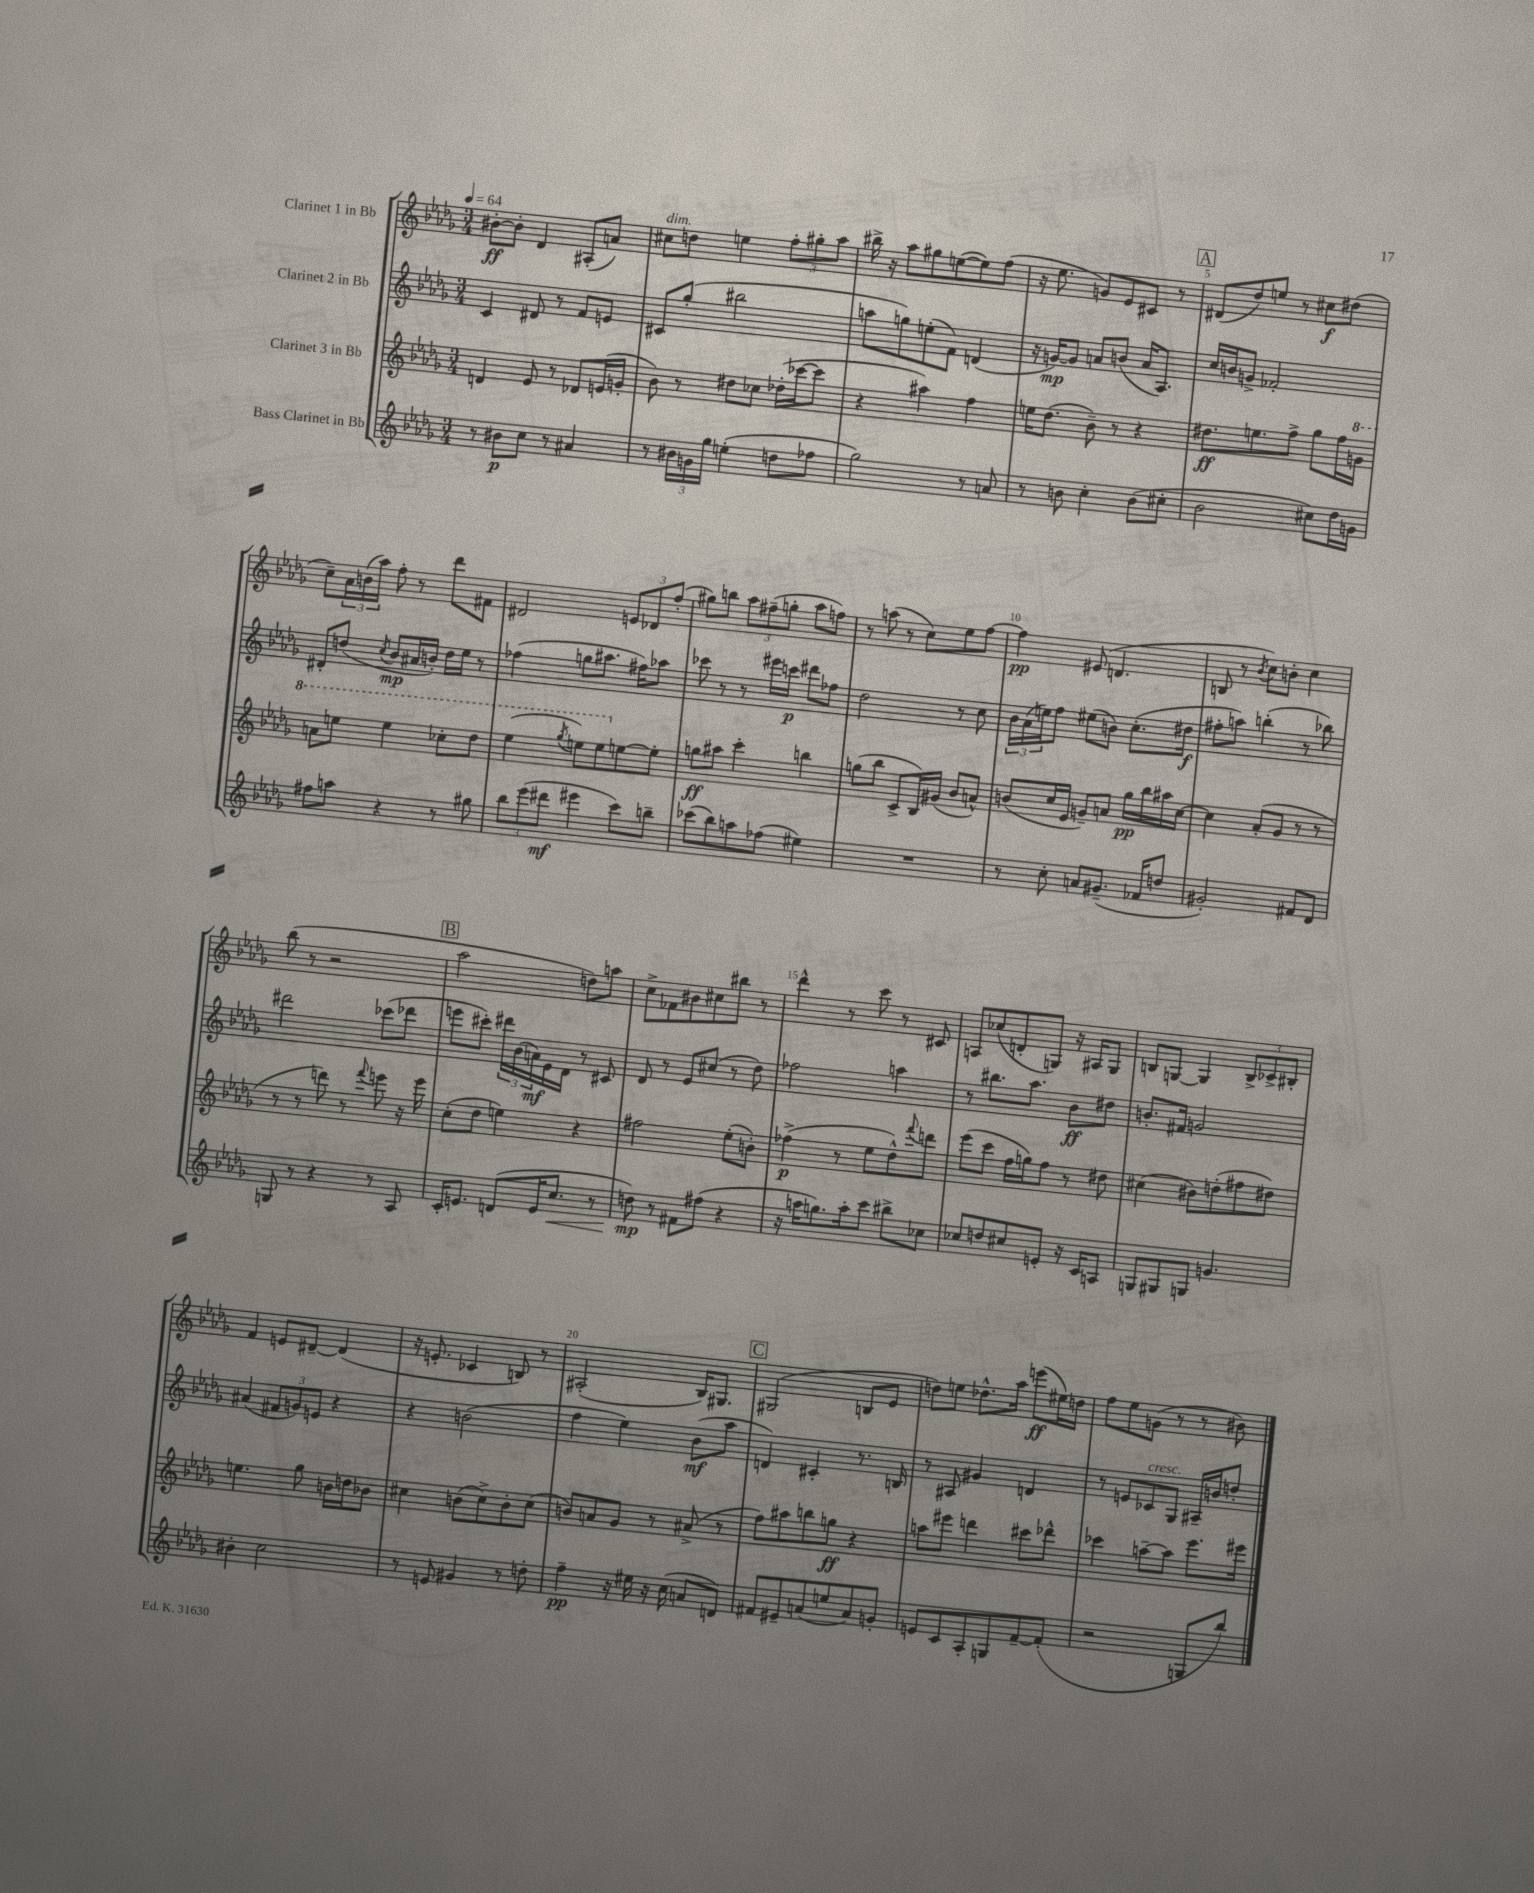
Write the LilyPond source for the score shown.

<<
\new StaffGroup <<
\new Staff = "s0" \with { instrumentName = "Clarinet 1 in Bb" } {
    \clef treble \key des \major \numericTimeSignature \time 3/4 \tempo 4 = 64
    bis'8~-.\ff bis'8-. des'4 ais8-.( a'8) |
    cis''8^\markup { \italic "dim." } d''8 e''4 \tuplet 3/2 { f''8-. gis''8-. aes''8 } |
    bis''16-> r16 aes''8 gis''8 e''8~( e''8) f''8( |
    r16 ees''8. g'8) ees'8 cis'8 r8 |
    \mark \markup { \box "A" } dis'8( des''8) e''8 r8 cis''8\f dis''8( |
    c''8--) \tuplet 3/2 { aes'16 b'16( aes''16) } f''8-. r8 des'''8 fis'8 |
    dis'2 \tuplet 3/2 { e'8 des'8 f''8-.( } |
    gis''8) b''8 \tuplet 3/2 { aes''8 fis''8--( g''8-. } aes''8 f''8) |
    r8 a''8( r8 c''8) ees''8 f''8~ |
    f''4\pp eis'8( d'4. |
    b8 r8 \acciaccatura { bes'8 } c''8) b'8-. c''4 |
    bes''8( r8 r2 |
    \mark \markup { \box "B" } aes''2 d''8) a''8 |
    c''8-> fes'8 bis'8 cis''8 bis''8 r8 |
    des'''4-^ r8 c'''8 r8 cis'8 |
    a8 ces''8( d'8-. g8) r16 ais16 g8 |
    b8 g8~ g4 \tuplet 3/2 { b8-> ces'8-> bis8-. } |
    f'4 e'8 dis'8~-- dis'4( |
    r16 e'8.-. ces'4 b8) r8 |
    ais2-.( bes16) gis8. |
    \mark \markup { \box "C" } gis2( b8 ees'8 |
    d''8) e''8 des''8.-^ aes''16 e'''8\ff( eis''16) d''16 |
    f''8 ees''8 g'8( r8 r8 bis'8) \bar "|." |
}
\new Staff = "s1" \with { instrumentName = "Clarinet 2 in Bb" } {
    \clef treble \key des \major \numericTimeSignature \time 3/4
    c'4 dis'8 r8 f'8 e'8 |
    cis'8 ges''8-.( bis''2 |
    a''8 g''8) e''8-.( f'8) d'4( |
    r16 g'16~\mp) g'8 a'8 b'8( a'16 aes8.) |
    \mark \markup { \box "A" } c''16 b'16 g'8-> fes'2-. |
    dis'8-. d''8( \acciaccatura { c''8 } bes'8\mp ais'16 b'16-.) d''16 ees''16 r8 |
    fes''4( g''8 ais''8. fis''16) aes''8 |
    ces'''8 r8 r8 eis'''16 c'''16\p dis'''8 fes''8 |
    des''2 r8 c''8 |
    \tuplet 3/2 { bes'16 aes'16( e''16) } f''8 eis''8( b'8) c''8.-.( dis''16\f |
    fis''8-. a''8) b''4-.( r8 bes''8) |
    dis'''2 ces'''8( des'''8 |
    \mark \markup { \box "B" } e'''8 cis'''8-.) \tuplet 3/2 { dis'''16 bes'16( a'16\mf) } ees'16 des'16 r8 cis'8 |
    des'8 r8 ees'8 cis''8( r8 des''8) |
    fes''2 a''4 |
    r8 bis''8. aes''8. bes'8\ff dis''8 |
    b'8.-. fis'16 g'2 |
    ais'4( \tuplet 3/2 { fis'8 g'8) e'8 } r4 |
    r4 b'2( |
    f''4 ees''4) bes'8\mf( aes''8 |
    \mark \markup { \box "C" } d'4) cis'4-. r8. b16 |
    r8 ais8 gis'4 d'4 |
    r8 e'8 ces'8^\markup { \italic "cresc." } ges8 ais16-- b'16 d''8-. \bar "|." |
}
\new Staff = "s2" \with { instrumentName = "Clarinet 3 in Bb" } {
    \clef treble \key des \major \numericTimeSignature \time 3/4
    d'4 ees'8 r8 des'8 e'16( g'16-. |
    bes'8) r8 dis''8 ces''8 des''16-.( ces'''16~ ces'''8 |
    r4 ais''4) f''4 |
    e''16 des''8.( bes'8--) r8 r4 |
    \mark \markup { \box "A" } dis''8.\ff e''8. f''8-> ges''8 f''16 \ottava #1 g''16 |
    a''8 e'''8 e'''4 ces'''8-. des'''8 |
    ees'''4( \acciaccatura { ges'''8 } e'''8) e'''8 \ottava #0 e''8~ e''8-. |
    g''8\ff ais''8 c'''4-. b''4 |
    g''8( bes''8 c'8-> bes16) gis'16( bes'8 a'8-^) |
    b'8( c''16 ees'16 g'8--) a'8 ges''16\pp bes''16 ais''16 c''16~ |
    c''4 aes'8-.( ges'8 r8 r8 |
    r8 r8 d'''8) r8 \appoggiatura { f'''8 } e'''8 r16 e'''16 |
    \mark \markup { \box "B" } c''8-.( des''8 e''4) r4 |
    fis''2 ees''8-.( b'8-.) |
    fes''4->\p( r8 ees''8 des''8-^) \appoggiatura { f'''8 } d'''8 |
    ees'''8( c'''8 f''16 g''16) f''8 r8 dis''8 |
    cis''4( bis'8) d''8-.( fis''8 dis''8) |
    e''4. ges''8 b'16 d''16 bes'8 |
    cis''4 b'8( cis''8->) b'8-. cis''8( |
    b'8) a'8 ges'8 r8 ais'8->( r8 |
    \mark \markup { \box "C" } f''8) ais''8 b''8 g''8\ff r4 |
    a''8 eis'''8 d'''4 cis'''8 des'''8-^ |
    ces'''4 a''8~-- a''8 ees'''8. eis'''16 \bar "|." |
}
\new Staff = "s3" \with { instrumentName = "Bass Clarinet in Bb" } {
    \clef treble \key des \major \numericTimeSignature \time 3/4
    r8 bis'8\p c''8 r8 ais'4 |
    r8 \tuplet 3/2 { bis'16 g'16 ges''16 } e''4-.( d''8 fes''8 |
    ges''2) r8 a'8 |
    r8 b'8 c''4-. b'8( cis''8-. |
    \mark \markup { \box "A" } bes'2 cis''8) des''16 g'16 |
    fis''8 a''8 r4 r8 gis''8 |
    \tuplet 3/2 { bes''8 ees'''8( dis'''8\mf } eis'''4 c'''8) b''8-- |
    ces'''8( bes''8) a''8 fes''8( eis''4) |
    R2. |
    r8 c''8-. a'8 gis'8.--( fes'16 d''8 |
    gis'2-.) fis'8 des'8 |
    g8 r8 r4 r8 aes8 |
    \mark \markup { \box "B" } c'16-. e'8. d'8( e'16 c''8.\< r8 |
    d''8\mp\!) r8 fis'8 fis''8( r4 |
    r16 a''16 g''8.) a''16-. c'''8 bis''8-> ces''8 |
    ces''8 d''8 cis''8 e'8-. r16 c'16 a8 |
    g8 gis8 g8 g'4. |
    bis'4-. c''2 |
    r8 e'8 gis'4 r8 d''8-. |
    f''4--\pp r16 eis''16 r16 c''16( a'8 d'8) |
    \mark \markup { \box "C" } fis'8 eis'8-- a'8( e''8 a'8) g'8-. |
    e'8 c'8 aes8-. g8 f'8~-- f'8-.( |
    r2 g8 bes''8) \bar "|." |
}
>>
>>
\layout { \context { \Score \override BarNumber.break-visibility = ##(#f #t #t) barNumberVisibility = #(every-nth-bar-number-visible 5) } }
